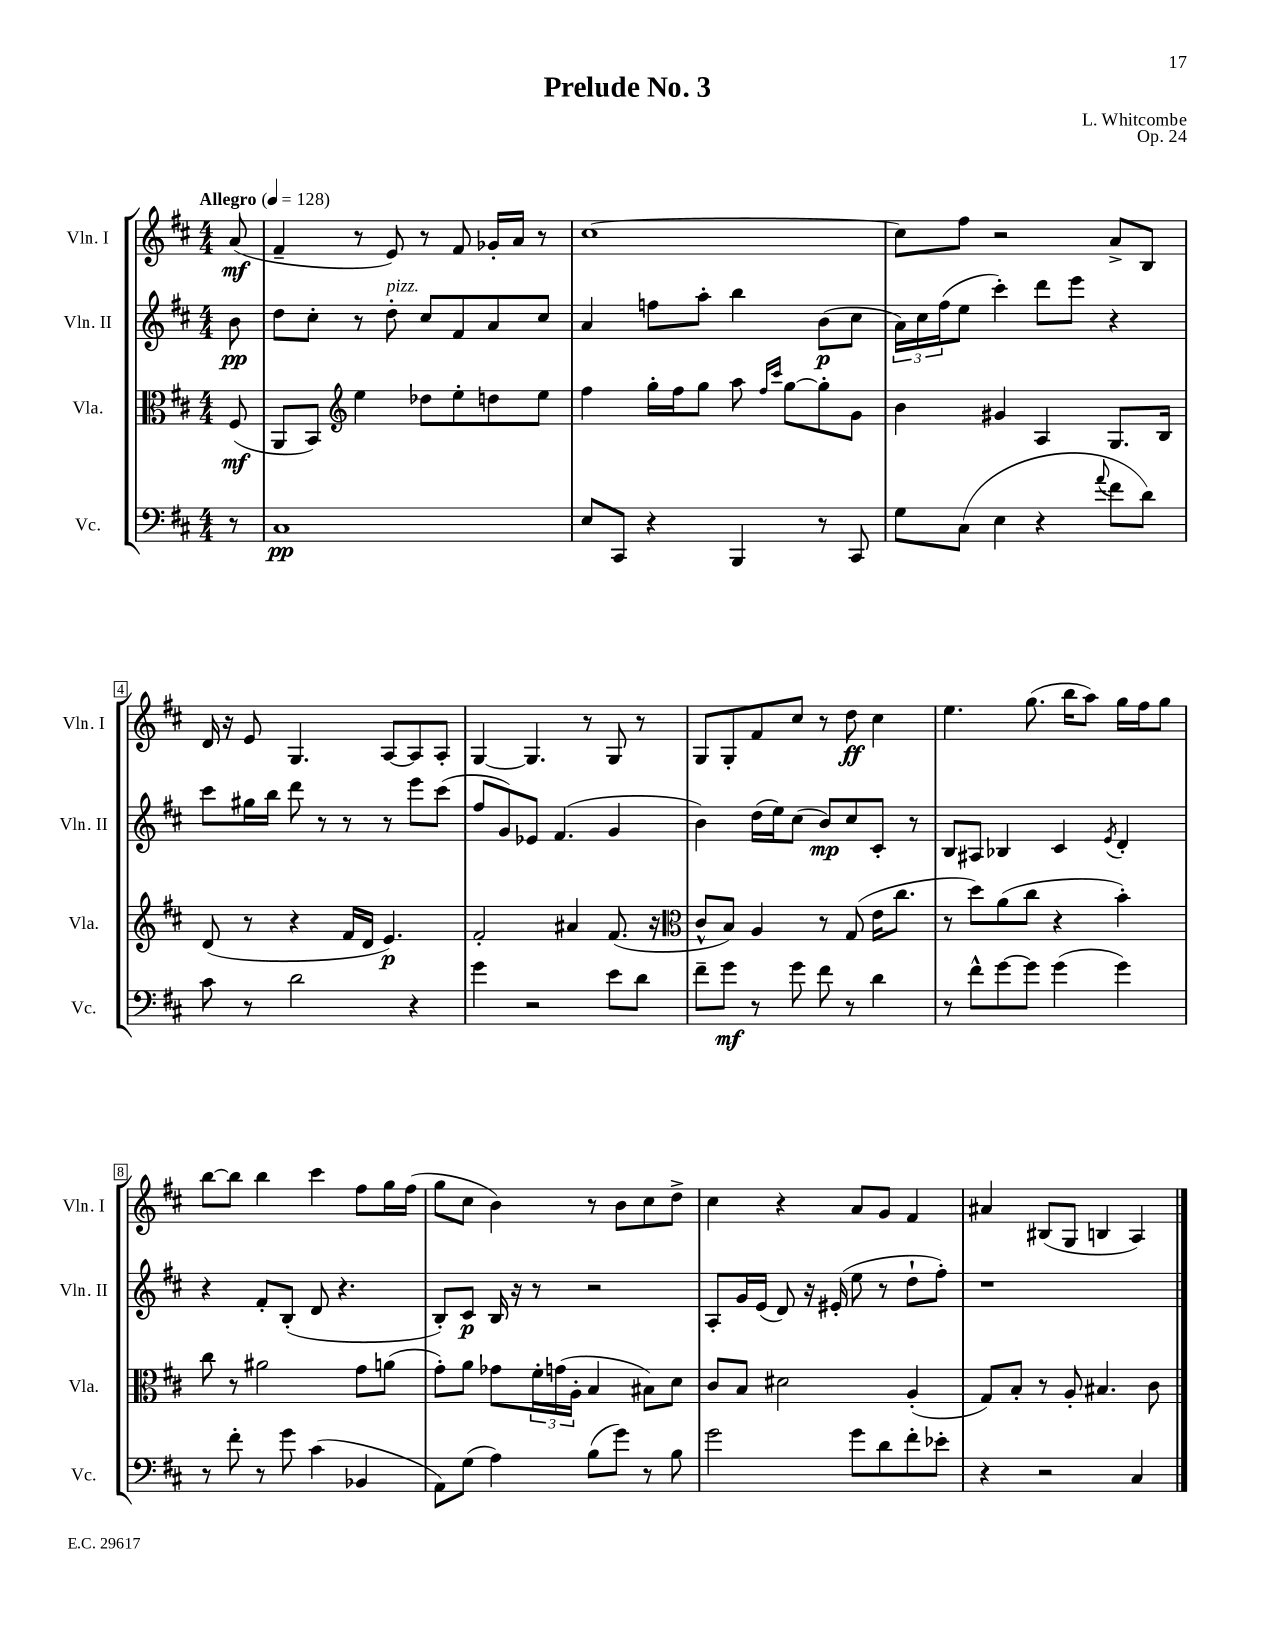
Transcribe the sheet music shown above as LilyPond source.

\header { title = "Prelude No. 3" composer = "L. Whitcombe" opus = "Op. 24" }
<<
\new StaffGroup <<
\new Staff = "s0" \with { instrumentName = "Vln. I" shortInstrumentName = "Vln. I" } {
    \clef treble \key d \major \numericTimeSignature \time 4/4 \partial 8 \tempo "Allegro" 4 = 128
    a'8\mf( |
    fis'4-- r8 e'8) r8 fis'8 ges'16-. a'16 r8 |
    cis''1~ |
    cis''8 fis''8 r2 a'8-> b8 |
    d'16 r16 e'8 g4. a8~ a8 a8-. |
    g4~ g4. r8 g8 r8 |
    g8 g8-. fis'8 cis''8 r8 d''8\ff cis''4 |
    e''4. g''8.( b''16 a''8) g''16 fis''16 g''8 |
    b''8~ b''8 b''4 cis'''4 fis''8 g''16 fis''16( |
    g''8 cis''8 b'4) r8 b'8 cis''8 d''8-> |
    cis''4 r4 a'8 g'8 fis'4 |
    ais'4 bis8( g8 b4 a4) \bar "|." |
}
\new Staff = "s1" \with { instrumentName = "Vln. II" shortInstrumentName = "Vln. II" } {
    \clef treble \key d \major \numericTimeSignature \time 4/4 \partial 8
    b'8\pp |
    d''8 cis''8-. r8 d''8-.^\markup { \italic "pizz." } cis''8 fis'8 a'8 cis''8 |
    a'4 f''8 a''8-. b''4 b'8\p( cis''8 |
    \tuplet 3/2 { a'16) cis''16 fis''16( } e''8 cis'''4-.) d'''8 e'''8 r4 |
    cis'''8 gis''16 b''16 d'''8 r8 r8 r8 e'''8 cis'''8( |
    fis''8 g'8) ees'8 fis'4.( g'4 |
    b'4) d''16( e''16) cis''8( b'8\mp) cis''8 cis'8-. r8 |
    b8 ais8 bes4 cis'4 \acciaccatura { e'8 } d'4-. |
    r4 fis'8-. b8-.( d'8 r4. |
    b8-.) cis'8\p b16 r16 r8 r2 |
    a8-. g'16 e'16( d'8) r16 eis'16-.( e''8 r8 d''8-! fis''8-.) |
    r1 \bar "|." |
}
\new Staff = "s2" \with { instrumentName = "Vla." shortInstrumentName = "Vla." } {
    \clef alto \key d \major \numericTimeSignature \time 4/4 \partial 8
    fis8\mf( |
    a,8 b,8) \clef treble e''4 des''8 e''8-. d''8 e''8 |
    fis''4 g''16-. fis''16 g''8 a''8 \grace { fis''16 cis'''16 } g''8~ g''8-. g'8 |
    b'4 gis'4 a4 g8. b16 |
    d'8( r8 r4 fis'16 d'16 e'4.\p) |
    fis'2-. ais'4 fis'8.( r16 |
    \clef alto cis'8-^ b8) a4 r8 g8( e'16 cis''8. |
    r8 d''8) a'8( cis''8 r4 b'4-.) |
    cis''8 r8 ais'2 g'8 a'8( |
    g'8-.) a'8 ges'8 \tuplet 3/2 { fis'16-. g'16( a16-. } b4 bis8) d'8 |
    cis'8 b8 dis'2 a4-.( |
    g8) b8-. r8 a8-. bis4. cis'8 \bar "|." |
}
\new Staff = "s3" \with { instrumentName = "Vc." shortInstrumentName = "Vc." } {
    \clef bass \key d \major \numericTimeSignature \time 4/4 \partial 8
    r8 |
    cis1\pp |
    e8 cis,8 r4 b,,4 r8 cis,8 |
    g8 cis8( e4 r4 \appoggiatura { a'8 } fis'8 d'8) |
    cis'8 r8 d'2 r4 |
    g'4 r2 e'8 d'8 |
    fis'8-- g'8\mf r8 g'8 fis'8 r8 d'4 |
    r8 fis'8-^ g'8~ g'8 g'4( g'4) |
    r8 fis'8-. r8 g'8 cis'4( bes,4 |
    a,8) g8( a4) b8( g'8) r8 b8 |
    g'2 g'8 d'8 fis'8-. ees'8-. |
    r4 r2 cis4 \bar "|." |
}
>>
>>
\layout { \context { \Score \override BarNumber.stencil = #(make-stencil-boxer 0.1 0.3 ly:text-interface::print) } }
